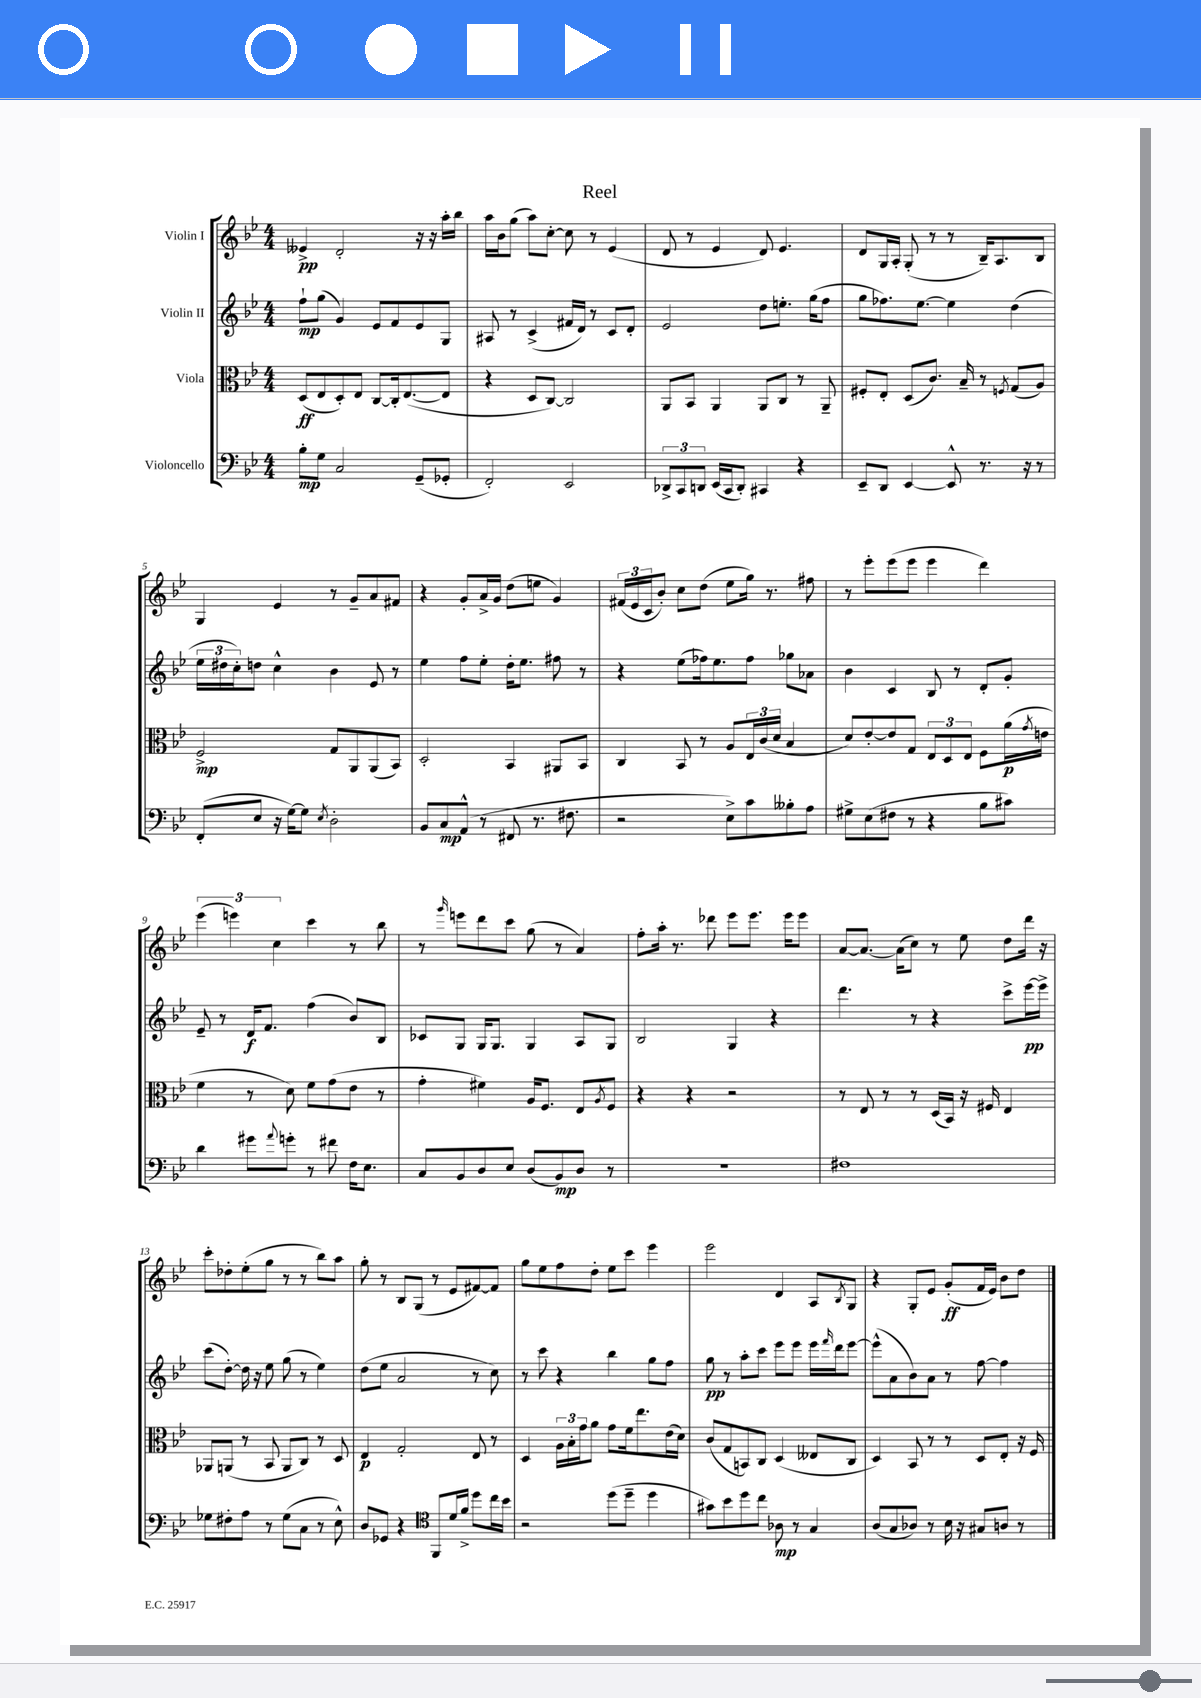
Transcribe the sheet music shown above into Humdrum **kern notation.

**kern	**kern	**kern	**kern
*staff4	*staff3	*staff2	*staff1
*clefF4	*clefC3	*clefG2	*clefG2
*k[b-e-]	*k[b-e-]	*k[b-e-]	*k[b-e-]
*M4/4	*M4/4	*M4/4	*M4/4
8B-'	(8D	8ff`	4e--^
8G	8E-	(8gg	.
2C	8D')	4g)	2d'
.	8E-	.	.
.	[8C	8e-	.
.	16C']	8f	.
.	([8.E-	.	.
(8GG~	.	8e-	16r
.	.	.	16r
8GG-'	8E-]	8G	16aa'
.	.	.	16bb-
=	=	=	=
2FF')	4r	8A#	16aa
.	.	.	16b-
.	.	8r	(8gg
.	8D	(4c^	8aa)
.	[8C)	.	[8cc'
2EE-	2C]	16f#	8cc]
.	.	16d)	.
.	.	8r	8r
.	.	8c	(4e-
.	.	8d'	.
=	=	=	=
12DD-^	8AA	2e-	8d
12CC	.	.	.
.	8BB-	.	8r
12DD	.	.	.
(16EE-	4AA	.	4e-
16CC	.	.	.
8DD')	.	.	.
4CC#	8AA	8dd	8d)
.	8C	8.ee'	4.e-
4r	8r	.	.
.	.	(16gg	.
.	8AA~	8ff	.
=	=	=	=
8EE-~	8F#'	8gg	8d
8DD	8E-'	8.ff-)	16G
.	.	.	16A'
[4EE-	(8D	.	(8G'
.	.	[8.ee-	.
.	8.c)	.	8r
8EE-^^]	.	4ee-]	8r
.	16B-~	.	.
8.r	8r	.	16B-~)
.	.	.	8.A
.	8qF	.	.
.	(8G	(4dd	.
16r	.	.	.
8r	8A)	.	8B-
=	=	=	=
(8FF'	2F^	24ee-	4G
.	.	24dd#	.
.	.	24cc')	.
8E-	.	8dd	.
16r	.	4cc^^	4e-
[16G)	.	.	.
8G]	.	.	.
8qE-	.	.	.
2D'	8G	4b-	8r
.	8AA	.	8g~
.	(8AA	8e-	8a
.	8BB-)	8r	8f#
=	=	=	=
8BB-	2D'	4ee-	4r
8C	.	.	.
(8AA^^	.	8ff	8g'
8r	.	8ee-'	16a^
.	.	.	16g
8FF#	4BB-	16dd'	(8dd
.	.	8.ee-	.
8.r	.	.	8ee
.	8AA#	8ff#	4g)
8.F#	.	.	.
.	8BB-	8r	.
=	=	=	=
2r	4C	4r	(24f#
.	.	.	24e-
.	.	.	24c
.	.	.	8b-')
.	8BB-	(8ee-	8cc
.	8r	16ff-)	(8dd
.	.	8.ee-	.
8E-^)	8A	.	8ee-
8c	24E-	8ff-	16gg)
.	(24c	.	.
.	.	.	8.r
.	24d	.	.
8B--'	4B-	8gg-	.
8A	.	8a-	8ff#
=	=	=	=
8G#^	8d)	4b-	8r
(8E-	[8e-'	.	8eee-'
8F#	8e-]	4c	(8eee-
8r	8G	.	8eee-
4r	12E-	8B-	4eee-
.	12D	.	.
.	.	8r	.
.	12E-	.	.
8B-	8F	8d'	4ddd)
8c#)	(16a	8g'	.
.	8qg	.	.
.	16e	.	.
=	=	=	=
4d	4f	8e-~	(6eee-
.	.	8r	.
.	.	.	6eee)
8g#	8r	16d	.
.	.	8.f	.
.	.	.	6cc
8qqa	.	.	.
8g'	8d)	.	.
8r	8f	(4ff	4ccc
8f#	(8g	.	.
16F	8e-	8b-)	8r
8.E-	.	.	.
.	8r	8B-	8bb-
=	=	=	=
8C	4g'	8c-	8r
.	.	.	16qqggg
8BB-	.	8G	8eee
8D	4f#)	16G	8ddd
.	.	8.G	.
8E-	.	.	8ccc
(8D	16A	4G	(8gg
.	8.F	.	.
8BB-)	.	.	8r
8D	8E-	8A	4a)
.	8qA	.	.
8r	8F	8G	.
=	=	=	=
1r	4r	2B-	8ff'
.	.	.	16aa'
.	.	.	8.r
.	4r	.	.
.	.	.	8ddd-
.	2r	4G	8eee-
.	.	.	8.eee-
.	.	4r	.
.	.	.	16eee-
.	.	.	8eee-
=	=	=	=
1F#	8r	4.ddd	[8a
.	8E-	.	8.a_
.	8r	.	.
.	.	.	(16a]
.	8r	8r	8cc)
.	(16D	4r	8r
.	16BB-)	.	.
.	16r	.	8ee-
.	16F#	.	.
.	4E-	8ccc^	8dd
.	.	[16eee-	16ddd
.	.	16eee-^]	16r
=	=	=	=
8G-	8AA-	(8ccc	8ccc'
8F#'	(8AA	[8dd')	8dd-'
8A	8r	16dd]	(8ee-'
.	.	16r	.
8r	8BB-	8ee-	8gg
(8G-	8AA	(8gg	8r
8C	8C)	8r	8r
8r	8r	4ee-)	8bb-)
8E-^^)	8D	.	8aa
=	=	=	=
8D	4E-	(8dd	8gg'
8GG-	.	8ee-	8r
4r	2G'	2a	8B-
.	.	.	(8G
*clefC4	*	*	*
8FF	.	.	8r
16d	.	.	8e-
16f^	.	.	.
8dd	8E-	8r	[8f#)
16cc	8r	8cc)	8f#]
16b-	.	.	.
=	=	=	=
2r	4D	8r	8gg
.	.	8ccc	8ee-
.	24A	4r	8ff
.	24B-'	.	.
.	24g	.	.
.	8a	.	8dd'
(8dd	8g	4bb-	8ee-
8dd~	16f	.	8ccc
.	8.ee-	.	.
4dd	.	8gg	4eee-
.	(16e-	8ff	.
.	16d)	.	.
=	=	=	=
8g#)	(8c	8gg	2eee-
8b-	8G	8r	.
8dd	8BB)	8aa'	.
8cc	8C	8ccc	.
8A-	(4D	8eee-	4d
8r	.	8eee-	.
4G	8E--	16eee-	8A
.	.	16qqfff	.
.	.	16ddd	.
.	.	.	8qB-
.	8C	[8eee-	8G
=	=	=	=
(8A	4D)	(8eee-^^]	4r
8G	.	8a	.
8A-)	8BB-	8b-)	8G'
8r	8r	8a	8e-
16B-	8r	8r	(8g'
16r	.	.	.
8G#	8D	[8ff	16f
.	.	.	16e-)
8A	8E-'	4ff]	8b-
8r	16r	.	8dd
.	16F	.	.
==	==	==	==
*-	*-	*-	*-
